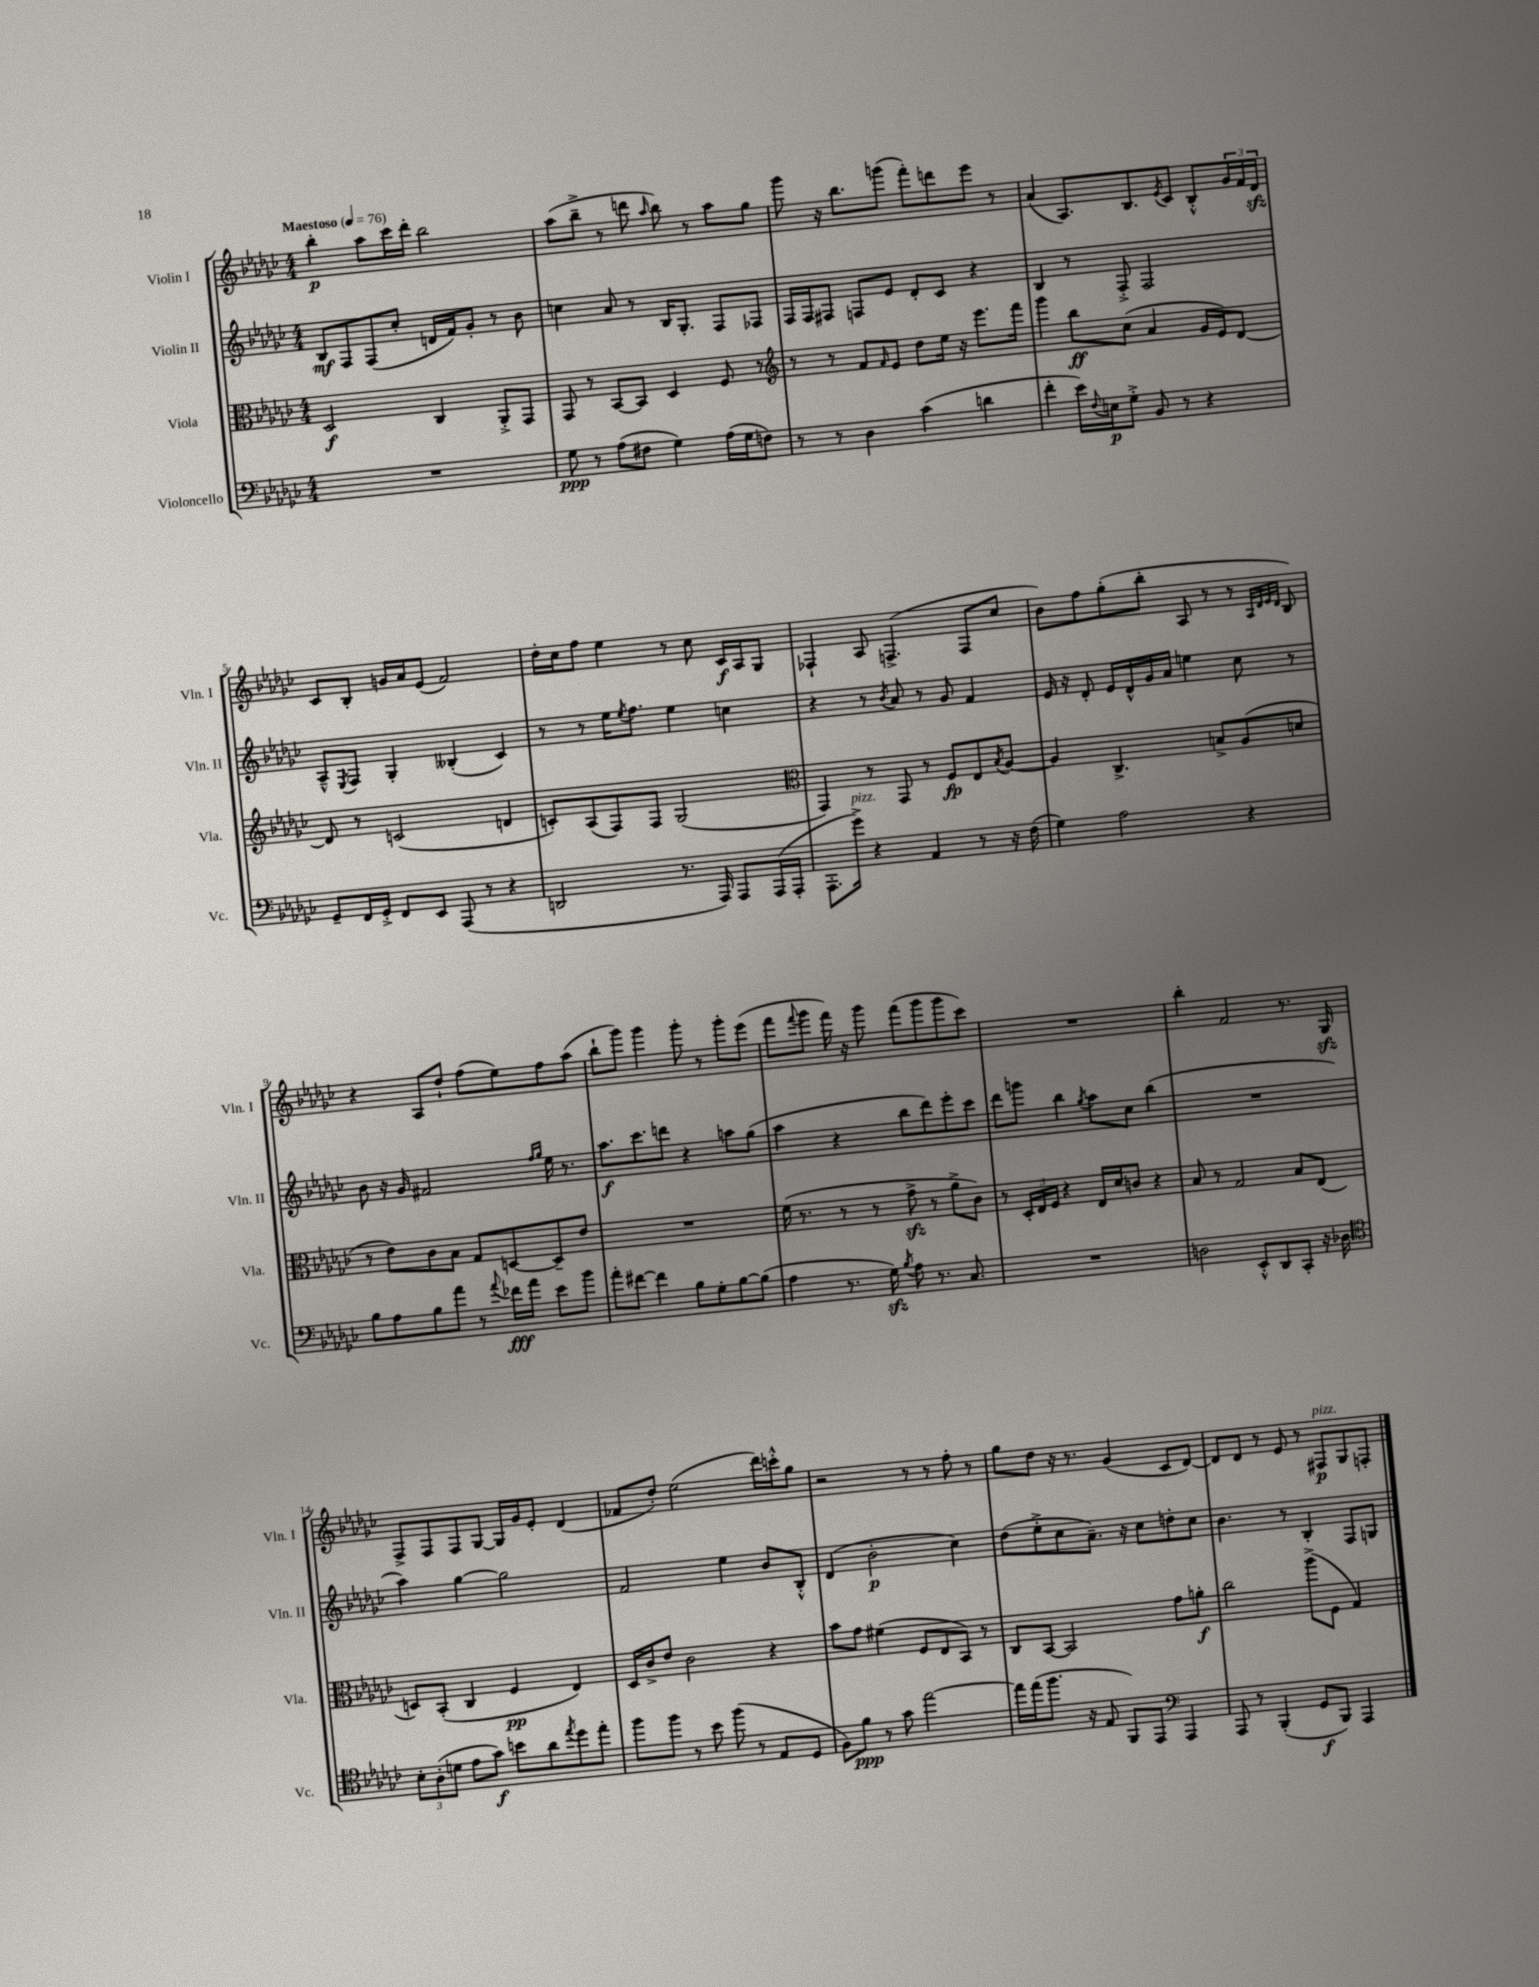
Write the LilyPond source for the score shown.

<<
\new StaffGroup <<
\new Staff = "s0" \with { instrumentName = "Violin I" shortInstrumentName = "Vln. I" } {
    \clef treble \key ges \major \numericTimeSignature \time 4/4 \tempo "Maestoso" 4 = 76
    bes''4-.\p aes''8 ces'''16 des'''16-. bes''2 |
    aes''8( bes''8---> r8 d'''8 \grace { aes''16 } bes''8) r8 aes''8 ges''8 |
    ges'''8 r16 bes''8. g'''8( f'''8-.) d'''8 ees'''8 r8 |
    aes'4( aes8.) bes8. \acciaccatura { ees'8 } ces'8 bes8-.-^ \tuplet 3/2 { ges'16 f'16 des'16\sfz } |
    ces'8 bes8-. g'16 aes'16 ees'8( f'2) |
    des''16-. ces''16 f''8 ees''4 r8 ces''8 ces'16\f aes16 ges8 |
    fes4-! aes8 f4.->( f8 ces''8 |
    bes'8) f''8 ges''8-.( bes''8-. aes8 r8 r8 \grace { aes32 des'32 ees'32 des'32 } bes8) |
    r4 aes8 des''8-! f''8( ees''8) f''8 aes''8( |
    bes''8-! ges'''8) ges'''4 ges'''8-. r8 ges'''8-. ees'''8( |
    f'''8 \appoggiatura { f'''8 } ges'''8 f'''16) r16 ges'''8 f'''8( ges'''8 ges'''8 ces'''8) |
    R1 |
    bes''4-. f'2 r8. ges16\sfz |
    f8-> f8 f8 ges8~ ges16 ges'16 ees'8-. des'4( |
    fes'8 des''8-.) ees''2( des'''16) c'''16-.-^ ges''8 |
    r2 r8 r8 f''8-. r8 |
    ges''8 des''8 r16 r8. ges'4( ces'8 des'8~) |
    des'8 des'8 r8 ees'8 r8 fis8\p^\markup { \italic "pizz." } ges8 f8-. \bar "|." |
}
\new Staff = "s1" \with { instrumentName = "Violin II" shortInstrumentName = "Vln. II" } {
    \clef treble \key ges \major \numericTimeSignature \time 4/4
    bes8\mf f8 f8( ces''8-. d'16 f'16) ges'8-. r8 bes'8 |
    c''4 aes'8 r8 bes16 ges8.-. f8 fes8 |
    f16 f16 fis8 f8 ees'8 des'8-. ces'8 r4 |
    bes4 r8 f8-.-> f2 |
    aes8---^ \acciaccatura { ees8 } f8 ges4-. beses4-.( ces'4) |
    r8 r8 ees''16 \acciaccatura { ees''8 } f''8. ees''4 c''4 |
    r4 r8 \acciaccatura { bes'8 } aes'8 r8 ges'8 f'4 |
    ees'16 r16 des'8-. ees'16 des'16-^ ges'16 aes'16 e''4 ces''8 r8 |
    bes'8 r16 ges'16 fis'2 \grace { f''16 ges''16 } ees''16 r8. |
    aes''8.\f ces'''8. d'''8 r4 a''8 ges''8( |
    aes''4 r4 bes''8 des'''8) ees'''8-. ces'''8 |
    des'''8 g'''8 bes''4 \acciaccatura { ges''8 } aes''8 ces''8 bes''4( |
    R1 |
    aes''4) ges''4~ ges''2 |
    f'2 ees''4 bes'8 bes8-.-^ |
    des'4( bes'2-.\p ces''4) |
    des''8( ees''8-.-> ces''8 aes'8.--) r16 ces''8 d''8-. ces''8 |
    bes'4. r8 bes4-. f8 g8 \bar "|." |
}
\new Staff = "s2" \with { instrumentName = "Viola" shortInstrumentName = "Vla." } {
    \clef alto \key ges \major \numericTimeSignature \time 4/4
    des2\f ces4 aes,8-.-> ges,8 |
    ges,8 r8 bes,8~ bes,8 des4 f8 r8 |
    \clef treble r8 r8 f'8 \grace { f'16 } ees'8 des''8 ees''16 r16 ees'''8. f'''16 |
    ges'''4 bes''8\ff ces''8( aes'4 ges'16 ees'16) des'8~ |
    des'8 r8 c'2( d'4 |
    c'8-.) aes8( f8) f8 ges2( |
    \clef alto ges,4) r8 ges,8 r8 f8\fp ees8 \acciaccatura { bes8 } aes8~ |
    aes4 ces4.-> b8-> aes8( d'8 |
    r8 ees'8) ces'8 bes8 ges8 d8~ d8-- ees'8 |
    R1 |
    f'16( r8. r8 r8 ges'8->\sfz r8 aes'8-> ces'8) |
    r8 \tuplet 3/2 { des16-. ees16 f16 } r4 ees16 des'16 c'8 r4 |
    bes8 r8 ges2 bes8 ees8( |
    d8) bes,8-.( ces4 f4\pp ees4) |
    des16 ces'16-> ees'8 ces'2 r4 |
    bes'8 ges'8 fis'4( f8 ees8 bes,8) r8 |
    ces8 bes,8~ bes,2 ges'8 a'8-.\f |
    ces''2 aes''8->( f8 ges4) \bar "|." |
}
\new Staff = "s3" \with { instrumentName = "Violoncello" shortInstrumentName = "Vc." } {
    \clef bass \key ges \major \numericTimeSignature \time 4/4
    R1 |
    ges8\ppp r8 aes8( fis8 ges4) aes16( ges16 f8) |
    r8 r8 des4 ces'4( d'4 |
    f'4-. ees'16) \appoggiatura { f8 } e16\p ges8-.-> bes,8 r8 r4 |
    ges,8-- f,16 ges,16-.-> f,8 ees,8 aes,,8( r8 r4 |
    d,2 r8. aes,,16) aes,,8 aes,,16( aes,,16-. |
    aes,,8.-. ges'16->^\markup { \italic "pizz." }) r4 aes,4 r8 r16 f16( |
    ges4) aes2 r4 |
    bes8 aes8 bes8 aes'8 r8 \appoggiatura { aes'8 } fes'16\fff aes'16 ees'8 bes'8 |
    aes'8-. fis'8~ fis'4 bes8 ges8-. bes8~ bes8( |
    aes4 r8. ges16\sfz) \acciaccatura { bes8 } aes8 r8. ces8. |
    R1 |
    d2 ees,8-.-^ des,8 ces,8-. r16 des16 |
    \clef tenor \tuplet 3/2 { bes8-. aes8-.( d'8 } ees'8 ges'8\f) b'8 aes'8 \acciaccatura { ees''8 } des''8 ees''8-. |
    f''8 f''8 r8 bes'8 f''8( r8 ees8 des8 |
    f8) f'8\ppp r8 ges'8 ees''2~ |
    ees''16 ees''16( f''8. r16 ees8 f,8) ees,8 \clef bass aes,,4 |
    aes,,8 r8 bes,,4-.( ges,8\f bes,,8) aes,,4 \bar "|." |
}
>>
>>
